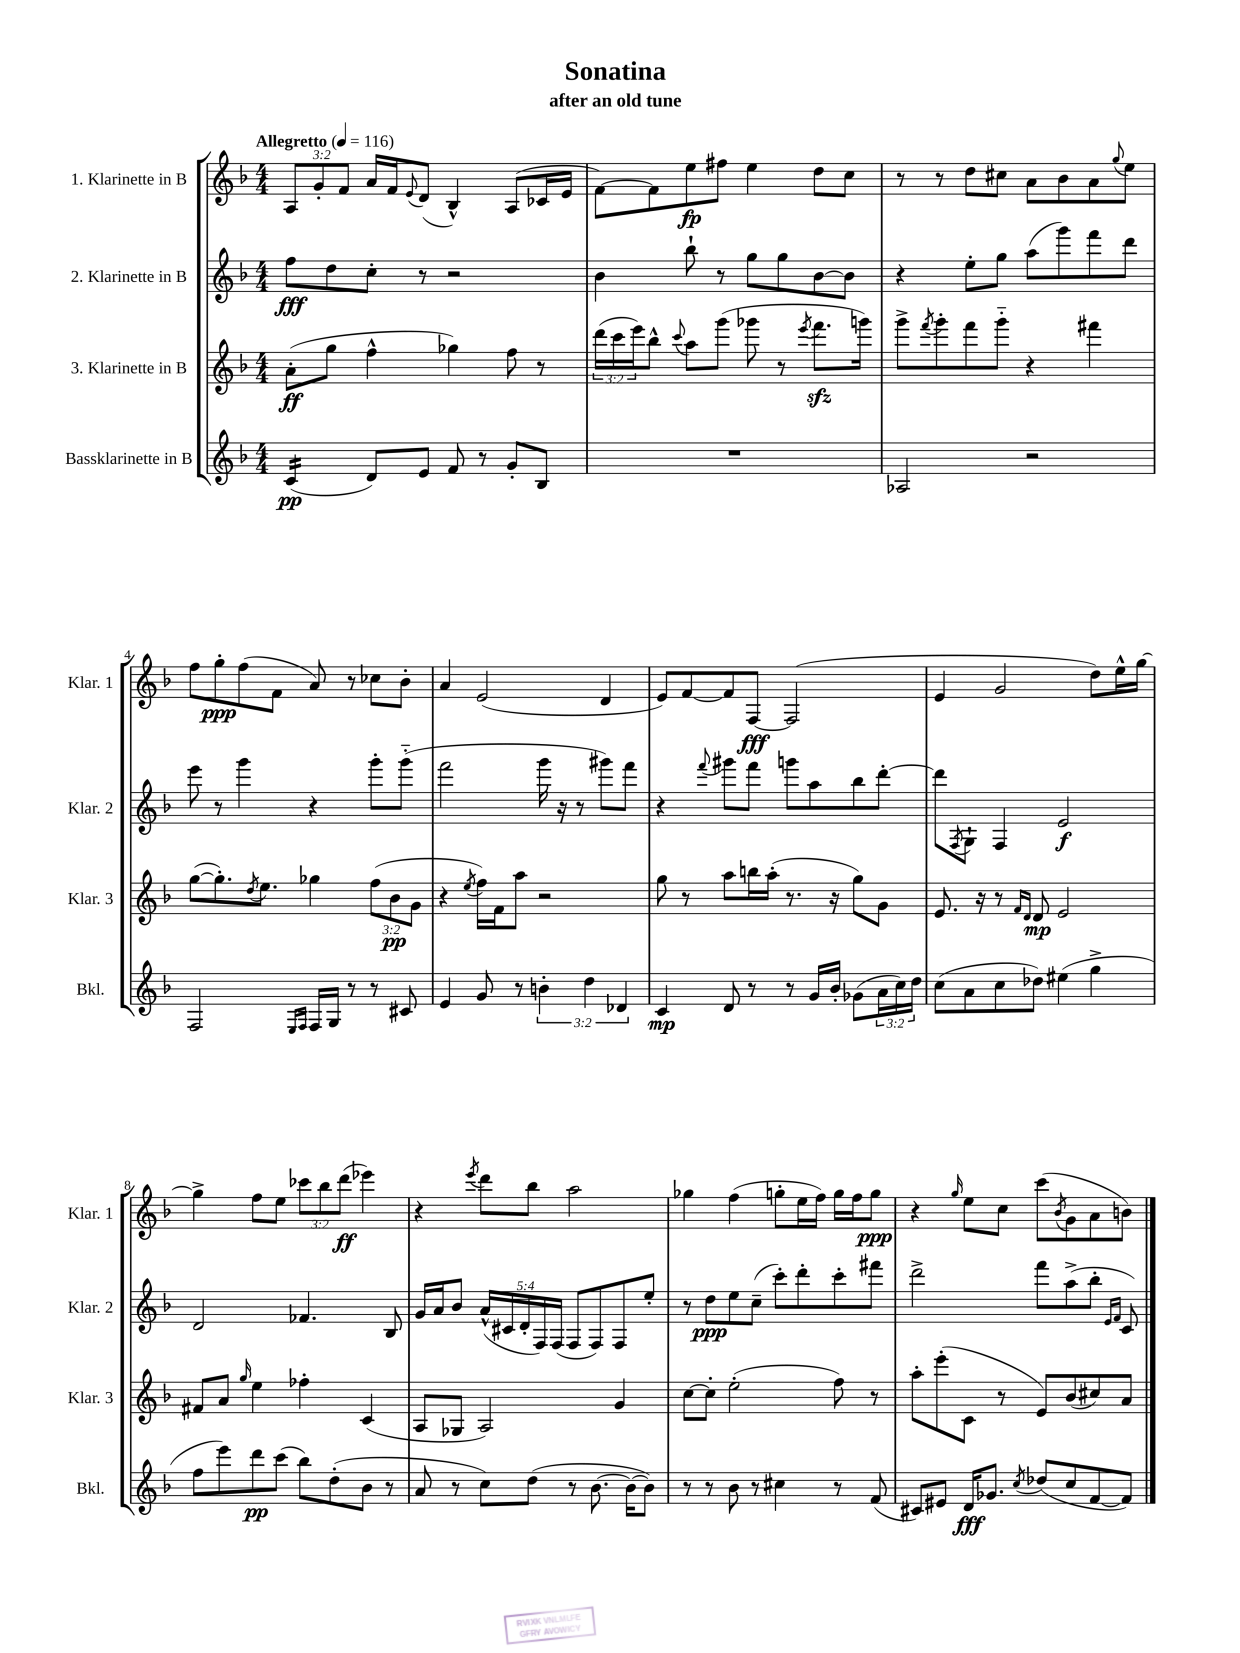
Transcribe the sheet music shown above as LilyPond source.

\header { title = "Sonatina" subtitle = "after an old tune" }
<<
\new StaffGroup <<
\new Staff = "s0" \with { instrumentName = "1. Klarinette in B" shortInstrumentName = "Klar. 1" } {
    \clef treble \key f \major \numericTimeSignature \time 4/4 \override Staff.TupletNumber.text = #tuplet-number::calc-fraction-text \tempo "Allegretto" 4 = 116
    \tuplet 3/2 { a8 g'8-. f'8 } a'16 f'16 \appoggiatura { e'8 } d'8( bes4-^) a8( ces'16 e'16 |
    f'8~) f'8 e''8\fp fis''8 e''4 d''8 c''8 |
    r8 r8 d''8 cis''8 a'8 bes'8 a'8 \appoggiatura { g''8 } e''8 |
    f''8 g''8-.\ppp f''8( f'8 a'8) r8 ces''8 bes'8-. |
    a'4 e'2( d'4 |
    e'8) f'8~ f'8 f8~\fff f2( |
    e'4 g'2 d''8) e''16-^ g''16~ |
    g''4-> f''8 e''8 \tuplet 3/2 { ces'''8 bes''8 d'''8\ff( } ees'''4) |
    r4 \acciaccatura { e'''8 } d'''8 bes''8 a''2 |
    ges''4 f''4( g''8-. e''16 f''16) g''16 f''16 g''8\ppp |
    r4 \grace { g''16 } e''8 c''8 c'''8( \acciaccatura { bes'8 } g'8 a'8 b'8) \bar "|." |
}
\new Staff = "s1" \with { instrumentName = "2. Klarinette in B" shortInstrumentName = "Klar. 2" } {
    \clef treble \key f \major \numericTimeSignature \time 4/4 \override Staff.TupletNumber.text = #tuplet-number::calc-fraction-text
    f''8\fff d''8 c''8-. r8 r2 |
    bes'4 bes''8-! r8 g''8 g''8 bes'8~ bes'8 |
    r4 e''8-. g''8 a''8( g'''8) f'''8 d'''8 |
    e'''8 r8 g'''4 r4 g'''8-. g'''8-_( |
    f'''2 g'''16 r16 r8 gis'''8) f'''8 |
    r4 \appoggiatura { f'''8 } gis'''8 f'''8 g'''8 a''8 bes''8 d'''8~-. |
    d'''8 \acciaccatura { f8 } g8-! f4 e'2\f |
    d'2 fes'4. bes8 |
    g'16 a'16 bes'8 \tuplet 5/4 { a'16-^( cis'16 d'16-. f16) f16( } f8 f8) f8 e''8-. |
    r8 d''8\ppp e''8 c''8--( c'''8-.) d'''8-. c'''8-. fis'''8 |
    d'''2-> f'''8 a''8->( bes''8-. \grace { e'16 f'16 } c'8) \bar "|." |
}
\new Staff = "s2" \with { instrumentName = "3. Klarinette in B" shortInstrumentName = "Klar. 3" } {
    \clef treble \key f \major \numericTimeSignature \time 4/4 \override Staff.TupletNumber.text = #tuplet-number::calc-fraction-text
    a'8-.\ff( g''8 f''4-^ ges''4) f''8 r8 |
    \tuplet 3/2 { d'''16( c'''16 e'''16) } bes''8-^ \appoggiatura { c'''8 } a''8 g'''8( ges'''8 r8 \acciaccatura { e'''8 } f'''8.\sfz g'''16) |
    g'''8-> \acciaccatura { f'''8 } g'''8-. f'''8 g'''8-_ r4 fis'''4 |
    g''8~( g''8.-.) \acciaccatura { d''8 } e''8. ges''4 \tuplet 3/2 { f''8( bes'8\pp g'8 } |
    r4 \acciaccatura { e''8 } f''16) f'16 a''8 r2 |
    g''8 r8 a''8 b''16 a''16-.( r8. r16 g''8) g'8 |
    e'8. r16 r8 \grace { f'16 d'16 } d'8\mp e'2 |
    fis'8 a'8 \grace { g''16 } e''4 fes''4-. c'4( |
    a8 ges8 a2) g'4 |
    c''8~ c''8-. e''2-.( f''8) r8 |
    a''8-. e'''8-.( c'8 r8 e'8) bes'8( cis''8) a'8 \bar "|." |
}
\new Staff = "s3" \with { instrumentName = "Bassklarinette in B" shortInstrumentName = "Bkl." } {
    \clef treble \key f \major \numericTimeSignature \time 4/4 \override Staff.TupletNumber.text = #tuplet-number::calc-fraction-text
    c'4:16\pp( d'8) e'8 f'8 r8 g'8-. bes8 |
    R1 |
    aes2 r2 |
    f2 \grace { e16 f16 } f16 g16 r8 r8 cis'8 |
    e'4 g'8 r8 \tuplet 3/2 { b'4-. d''4 des'4 } |
    c'4\mp d'8 r8 r8 g'16 bes'16-. ges'8( \tuplet 3/2 { a'16 c''16) d''16 } |
    c''8( a'8 c''8 des''8) eis''4( g''4-> |
    f''8 e'''8) d'''8\pp c'''8( bes''8) d''8-.( bes'8 r8 |
    a'8 r8 c''8) d''8( r8 bes'8.~ bes'16~ bes'8) |
    r8 r8 bes'8 r8 cis''4 r8 f'8( |
    cis'8) eis'8 d'16\fff ges'8. \acciaccatura { c''8 } des''8( c''8 f'8~ f'8) \bar "|." |
}
>>
>>
